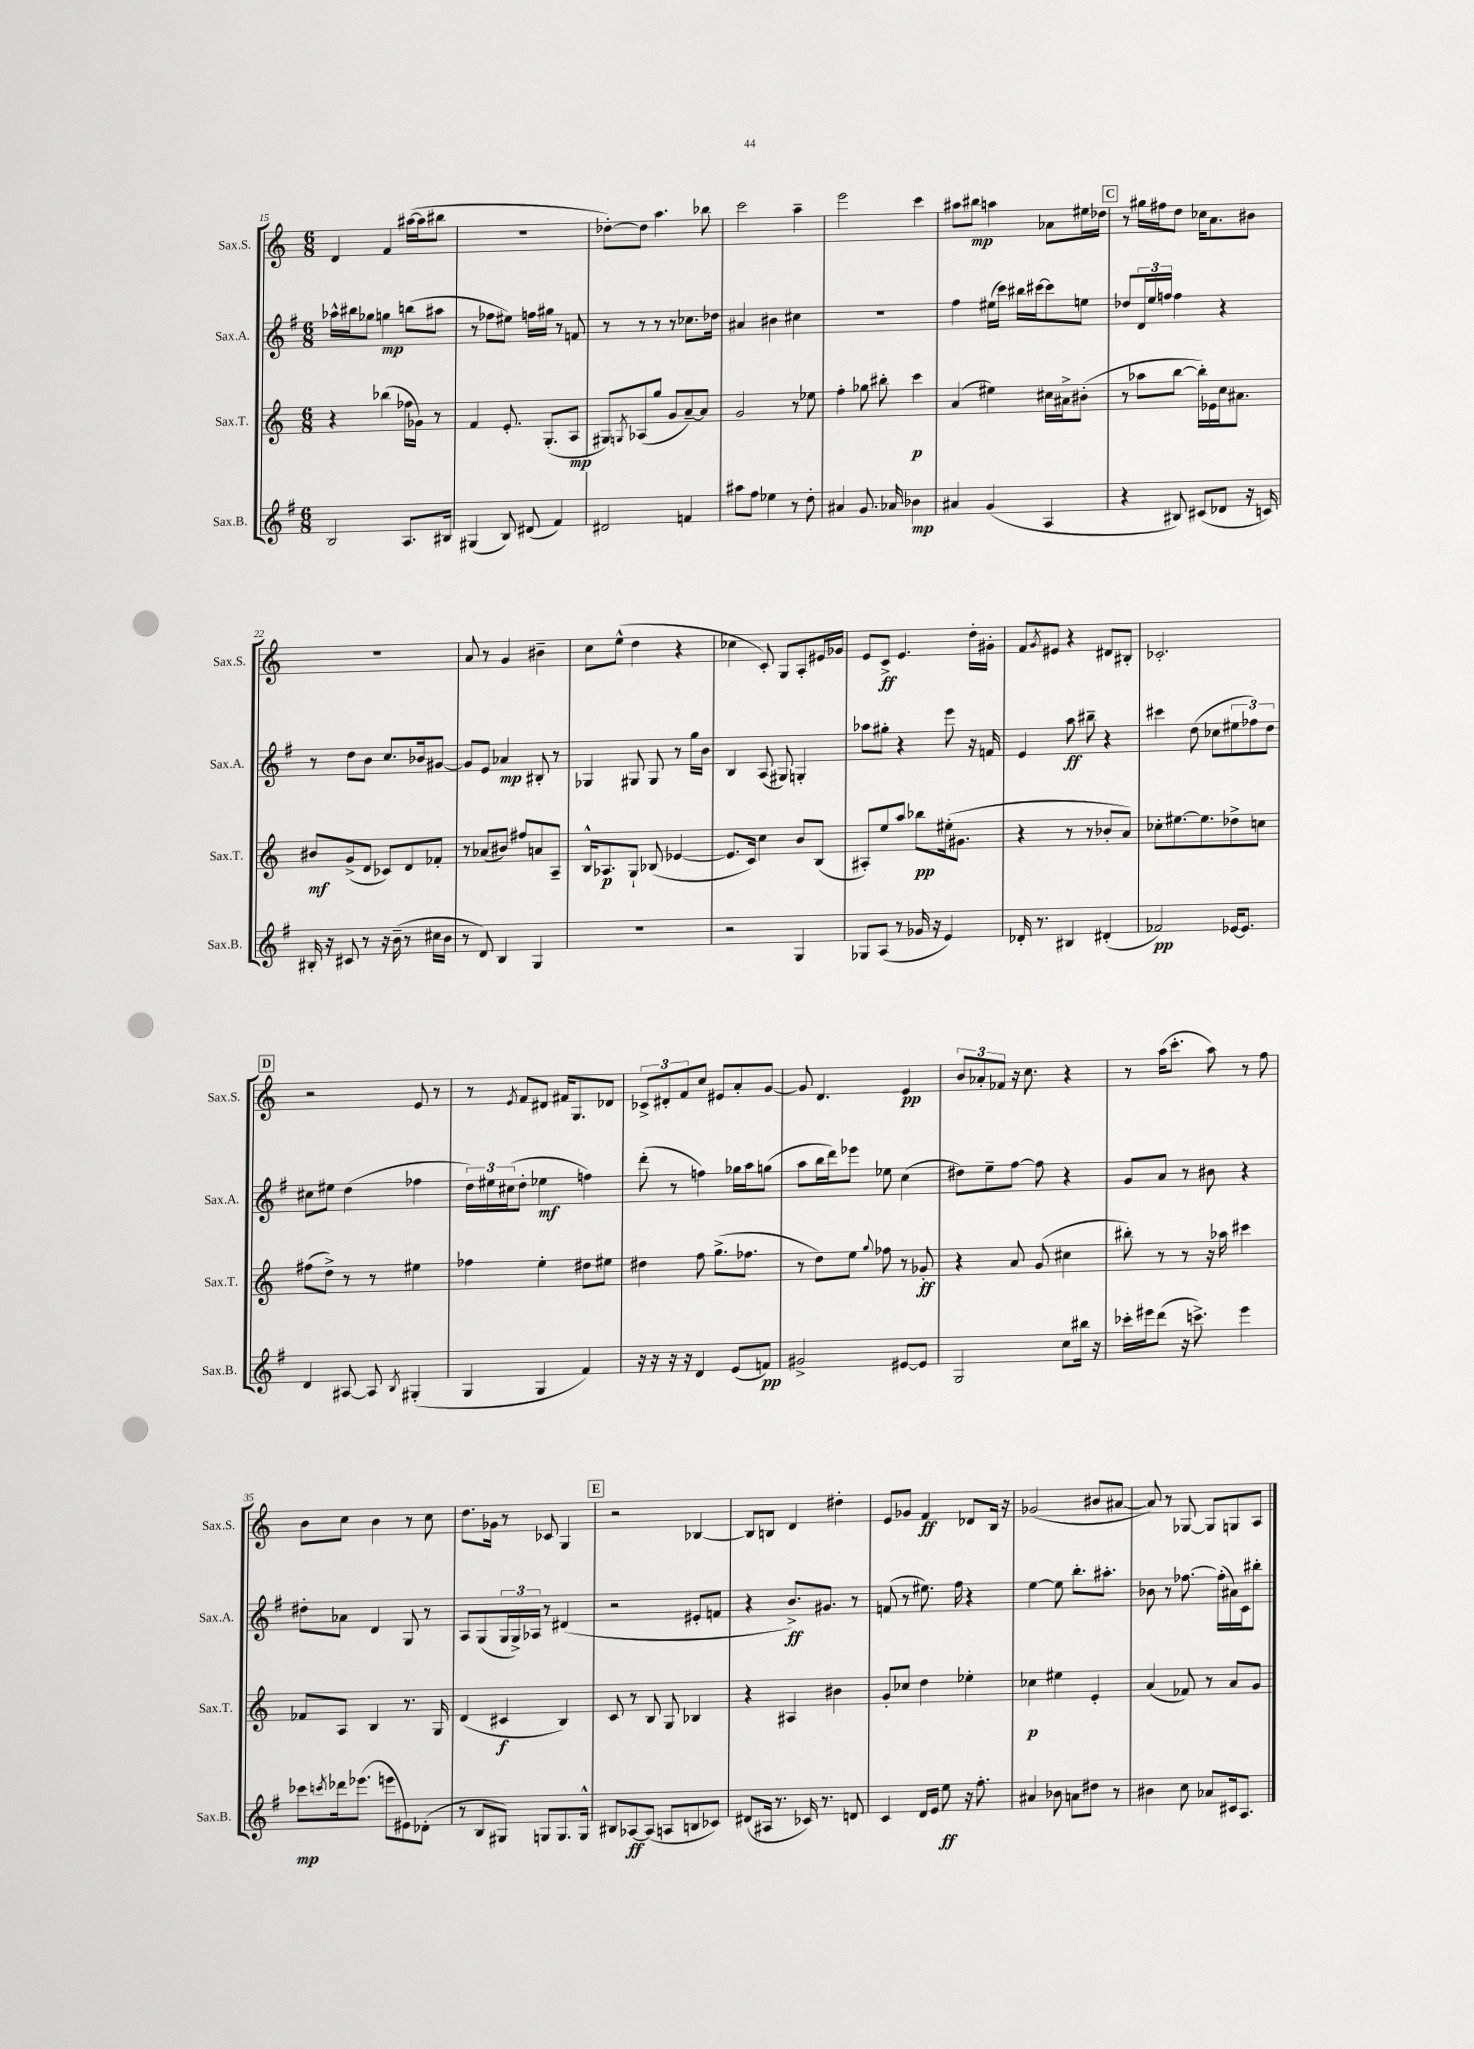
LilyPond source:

<<
\new StaffGroup <<
\new Staff = "s0" \with { instrumentName = "Sax.S." shortInstrumentName = "Sax.S." } {
    \clef treble \key c \major \numericTimeSignature \time 6/8
    d'4 f'4 ais''16~( ais''16 bis''8 |
    R2. |
    des''8~-.) des''8 a''4. bes''8 |
    c'''2 a''4-- |
    e'''2 c'''4 |
    ais''8 bis''8\mp a''4 aes'8 eis''16 des''16 |
    \mark \markup { \box "C" } r8 gis''16 fis''16 d''8 ces''16 a'8. bis'8 |
    R2. |
    a'8 r8 g'4 bis'4-- |
    c''8 e''8-^( d''4 r4 |
    ces''4 c'8-.) g8 a8-. eis'16 ges'16 |
    e'8 c'8->\ff e'4. d''16-. gis'16-. |
    f'8 \acciaccatura { g'8 } eis'8 r4 dis'8 bis8-. |
    ces'2.-. |
    \mark \markup { \box "D" } r2 e'8 r8 |
    r8 \acciaccatura { e'8 } f'8 dis'8 fis'16 g8. des'8 |
    \tuplet 3/2 { ces'8-> dis'8-. f'8 } c''8 eis'8 a'8-. g'8~ |
    g'8 d'4. e'4\pp |
    \tuplet 3/2 { b'8 aes'8-. fes'8 } r16 c''8. r4 |
    r8 a''16( c'''8.-. a''8) r8 f''8 |
    b'8 c''8 b'4 r8 c''8 |
    d''8. ges'16 r8 ces'8 g4 |
    \mark \markup { \box "E" } r2 bes4~ |
    bes8 b8 d'4 dis''4-. |
    e'8 ges'8 f'4\ff des'8 b16 r16 |
    ges'2( bis'8 ais'8~ |
    ais'8) r8 ges8~ ges8 g8 a8 \bar "|." |
}
\new Staff = "s1" \with { instrumentName = "Sax.A." shortInstrumentName = "Sax.A." } {
    \clef treble \key g \major \numericTimeSignature \time 6/8
    aes''16-^ bis''16 ges''8 g''4\mp b''8( ais''8 |
    r8 fes''8 eis''8) f''16 gis''16 r8 f'8 |
    r8 r8 r8 r8 ces''8. des''16 |
    ais'4 bis'4 cis''4 |
    R2. |
    fis''4 eis''16( c'''16) bis''16 cis'''16~ cis'''8 e''8 |
    \mark \markup { \box "C" } des''8 \tuplet 3/2 { d'16 e''16 f''16 } f''4 r4 |
    r8 d''8 b'8 c''8. bes'16 gis'8~ |
    gis'8 e'8 aes'4\mp bis8-. r8 |
    ges4 gis8 gis8 r8 g''16 b'16 |
    b4 a8( gis8) g4-. |
    aes''8 gis''8-. r4 e'''8 r16 f'16 |
    e'4 a''8\ff bis''8-- r4 |
    cis'''4 d''8( ces''8 \tuplet 3/2 { eis''8 fes''8) d''8 } |
    \mark \markup { \box "D" } cis''8 eis''8 d''4( fes''4 |
    \tuplet 3/2 { d''16) eis''16 cis''16( } d''8-. ees''4\mf f''4) |
    d'''8-.( r8 f''4) ges''16 a''16 g''8( |
    a''8 b''16 d'''16) ees'''8 ees''8 c''4( |
    dis''8) e''8-- fis''8~ fis''8 r4 |
    g'8 a'8 r8 bis'8 r4 |
    dis''8-. aes'8 d'4 g8 r8 |
    a8 g8( \tuplet 3/2 { g16 g16->) aes16 } r8 dis'4( |
    \mark \markup { \box "E" } r2 eis'8-. f'8 |
    r4 b'8.->\ff) gis'8. r8 |
    f'8( r8 eis''8.) fis''16 r4 |
    e''4~ e''8 b''8.-. ais''8.-. |
    bes'8 r8 fes''8.~ fes''16-.( ais'16) c'16 bis''8-. \bar "|." |
}
\new Staff = "s2" \with { instrumentName = "Sax.T." shortInstrumentName = "Sax.T." } {
    \clef treble \key c \major \numericTimeSignature \time 6/8
    r4 bes''4( fes''16 ges'16) r8 |
    f'4 e'8.-. g8.-.( a8\mp |
    gis8) \acciaccatura { g8 } aes8( g''8 g'8 a'8~--) a'8 |
    g'2 r8 ees''8 |
    f''4-. ges''8 bis''8-. c'''4\p |
    a'4( eis''4) cis''16 ais'16-> bis'8-.( |
    \mark \markup { \box "C" } r8 aes''8 b''8~ b''16-.) ees'16 c''16 ais'8. |
    bis'8\mf g'8->( d'8 ces'8) d'8 fes'8-. |
    r8 aes'8( bis'8) fis''8 a'8 a8-- |
    b16-^ aes8.\p g8-! bes8( ees'4~ |
    ees'8. c'16) c''4 b'8 b8( |
    ais8-.) e''8 a''8 bes''8\pp eis''16-.( gis'8. |
    r4 r8 r8 bes'8-. a'8) |
    ces''8-. eis''8.~ eis''8. des''8-> c''8 |
    \mark \markup { \box "D" } fis''8( d''8->) r8 r8 eis''4 |
    fes''4 e''4-. dis''8 eis''8 |
    dis''4 f''8 g''8.->( fes''8. |
    r8 d''8) e''8 \appoggiatura { g''8 } fes''8 r8 ges'8-.\ff |
    r4 a'8 g'8( cis''4 |
    bis''8-.) r8 r8 r16 aes''16 cis'''4 |
    fes'8 a8 b4 r8. g16 |
    d'4( cis'4\f b4) |
    \mark \markup { \box "E" } c'8 r8 b8 g8 bes4 |
    r4 ais4 bis'4 |
    g'8-. ces''8 d''4 ees''4-. |
    ces''4\p eis''4 e'4-. |
    a'4( fes'8) r8 a'8 g'8 \bar "|." |
}
\new Staff = "s3" \with { instrumentName = "Sax.B." shortInstrumentName = "Sax.B." } {
    \clef treble \key g \major \numericTimeSignature \time 6/8
    b2 a8. bis16 |
    gis4( b8) dis'8( fis'4) |
    dis'2 f'4 |
    ais''8 fis''8 ees''4 r8 d''8-. |
    ais'4 g'8. aes'16 bes'4\mp |
    ais'4 g'4( a4 |
    \mark \markup { \box "C" } r4 bis8) cis'8( des'8 r16 c'16) |
    bis16-. r16 cis'8 r8 r16 b'16--( r8 cis''16 b'16 |
    r8 d'8) b4 g4 |
    R2. |
    r2 g4 |
    ges8 a8( r8 ges'16 r16 e'4) |
    des'16-. r8. bis4 dis'4-.( |
    fes'2\pp) ees'16~ ees'8. |
    \mark \markup { \box "D" } d'4 ais8~ ais8 \acciaccatura { b8 } gis4-.( |
    g4 g4 fis'4) |
    r16 r16 r16 r16 d'4 e'8( f'8\pp) |
    gis'2-> eis'8~ eis'8 |
    g2 c''8 bis''16 r16 |
    ces'''16-. eis'''16 d'''8( r16 c'''8.->) eis'''4 |
    ces'''8\mp \acciaccatura { c'''8 } des'''16 ees'''8.( e'''8 eis'8) des'8-.( |
    r8 b8 gis8) g8 g8. g16-^ |
    \mark \markup { \box "E" } bis8 aes8~\ff aes8( a8 b8 ces'8) |
    dis'8( ais16 r8. ces'16) r8. d'8 |
    c'4 d'16 e'16 e''8\ff r16 fis''8.-. |
    ais'4 bes'8 a'8 dis''8 r8 |
    bis'4 c''8 aes'8 cis'16 a8. \bar "|." |
}
>>
>>
\layout { \context { \Score currentBarNumber = #15 } }
